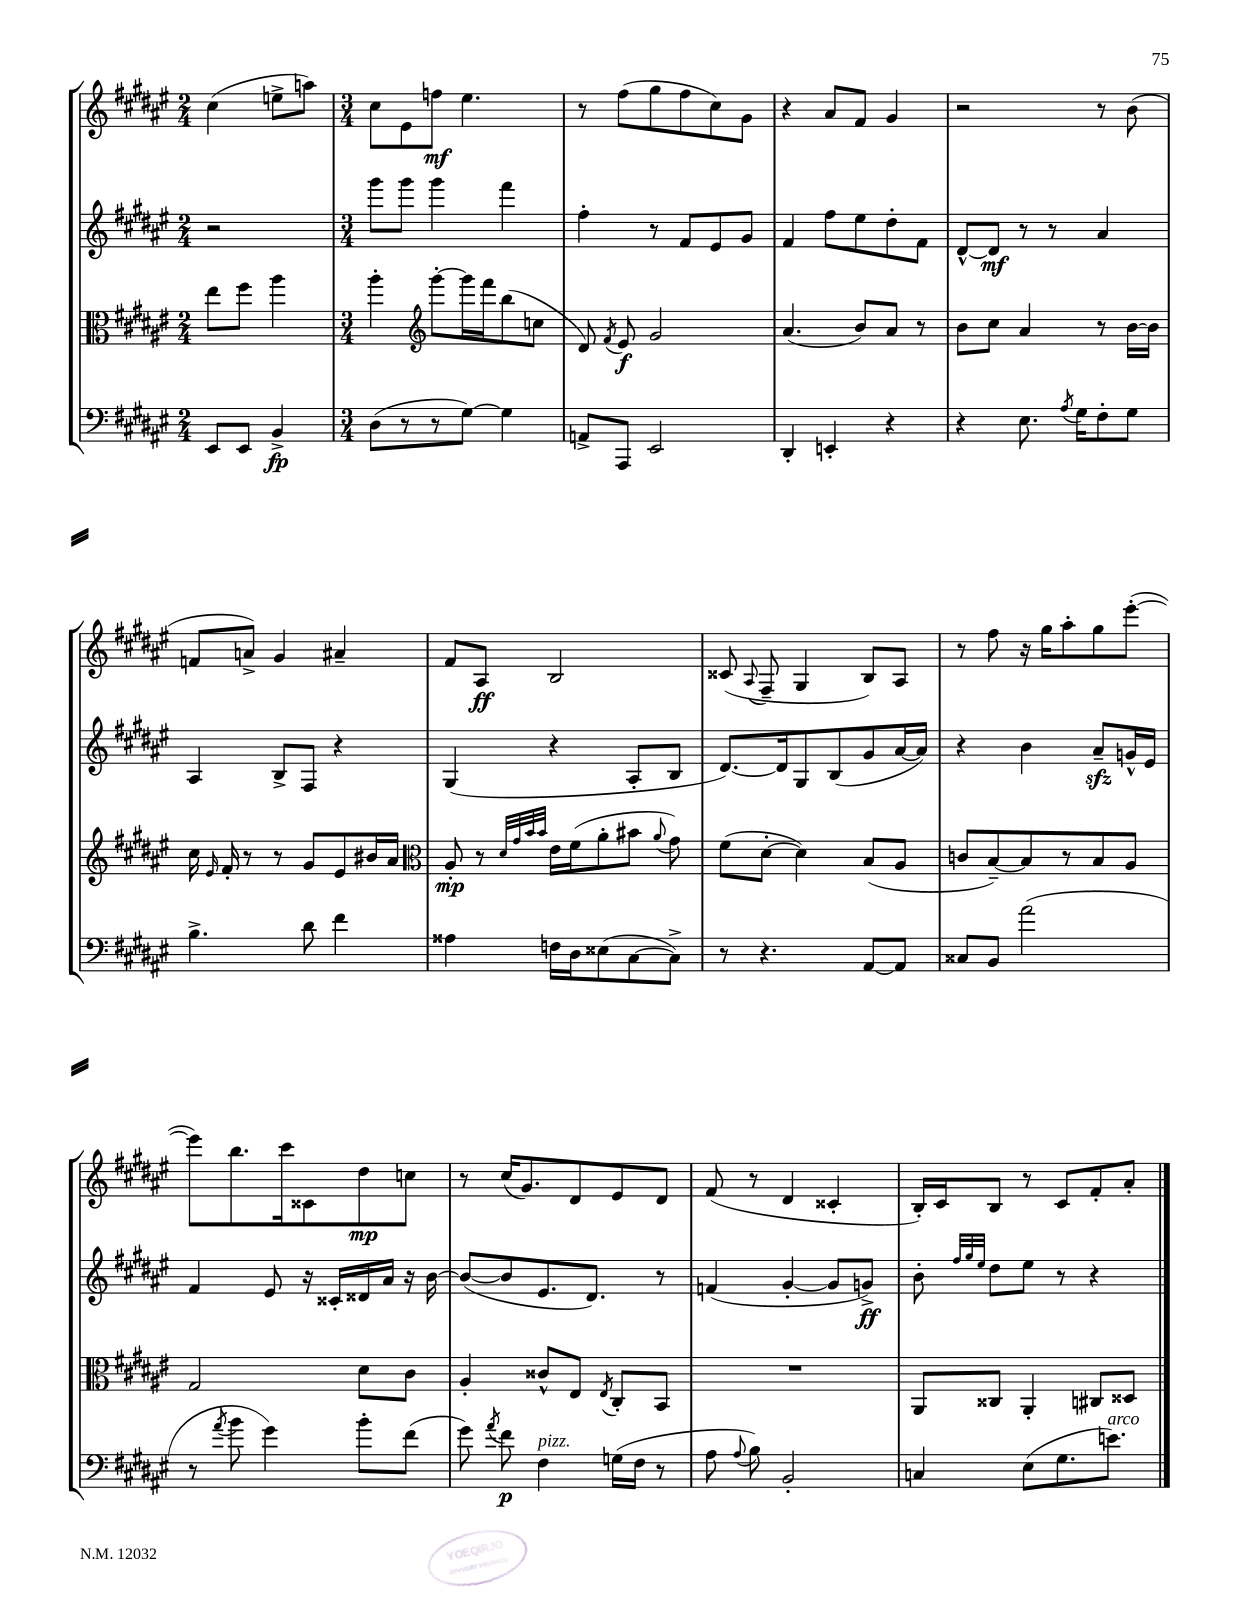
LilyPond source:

<<
\new StaffGroup <<
\new Staff = "s0" {
    \clef treble \key fis \major \numericTimeSignature \time 2/4
    \autoBeamOff cis''4( e''8[-> a''8]) |
    \numericTimeSignature \time 3/4 cis''8[ eis'8 f''8]\mf eis''4. |
    r8 fis''8[( gis''8 fis''8 cis''8) gis'8] |
    r4 ais'8[ fis'8] gis'4 |
    r2 r8 b'8( |
    f'8[ a'8]->) gis'4 ais'4-- |
    fis'8[ ais8]\ff b2 |
    cisis'8( \appoggiatura { ais8 } fis8-- gis4 b8[) ais8] |
    r8 fis''8 r16 gis''16[ ais''8-. gis''8 eis'''8]~-.( |
    eis'''8[) b''8. cis'''16 cisis'8 dis''8\mp c''8] |
    r8 cis''16[( gis'8.) dis'8 eis'8 dis'8] |
    fis'8( r8 dis'4 cisis'4-. |
    b16[-.) cis'16 b8] r8 cis'8[ fis'8-. ais'8]-. \bar "|." |
}
\new Staff = "s1" {
    \clef treble \key fis \major \numericTimeSignature \time 2/4
    \autoBeamOff r2 |
    \numericTimeSignature \time 3/4 gis'''8[ gis'''8] gis'''4 fis'''4 |
    fis''4-. r8 fis'8[ eis'8 gis'8] |
    fis'4 fis''8[ eis''8 dis''8-. fis'8] |
    dis'8[~-^ dis'8]\mf r8 r8 ais'4 |
    ais4 b8[-> fis8] r4 |
    gis4( r4 ais8[-. b8] |
    dis'8.[~) dis'16 gis8 b8( gis'8 ais'16~ ais'16]) |
    r4 b'4 ais'8[--\sfz g'16-^ eis'16] |
    fis'4 eis'8 r16 cisis'16[-. disis'16 ais'16] r16 b'16~ |
    b'8[~( b'8 eis'8. dis'8.]) r8 |
    f'4( gis'4~-. gis'8[ g'8]->\ff) |
    b'8-. \grace { fis''32[ gis''32 eis''32] } dis''8[ eis''8] r8 r4 \bar "|." |
}
\new Staff = "s2" {
    \clef alto \key fis \major \numericTimeSignature \time 2/4
    \autoBeamOff eis''8[ fis''8] ais''4 |
    \numericTimeSignature \time 3/4 ais''4-. \clef treble gis'''8[~-. gis'''16 fis'''16 b''8( c''8] |
    dis'8) \acciaccatura { fis'8 } eis'8\f gis'2 |
    ais'4.( b'8[) ais'8] r8 |
    b'8[ cis''8] ais'4 r8 b'16[~ b'16] |
    cis''16 \grace { eis'16 } fis'16-. r8 r8 gis'8[ eis'8 bis'16 ais'16] |
    \clef alto ais8-.\mp r8 \grace { dis'32[ gis'32 b'32 b'32] } eis'16[ fis'16( ais'8-. bis'8] \appoggiatura { ais'8 } gis'8) |
    fis'8[( dis'8]~-. dis'4) b8[( ais8] |
    c'8[ b8~--) b8 r8 b8 ais8] |
    gis2 dis'8[ cis'8] |
    ais4-. cisis'8[-^ eis8] \acciaccatura { eis8 } cis8[-. b,8] |
    R2. |
    ais,8[ cisis8] ais,4-. cis8[ disis8] \bar "|." |
}
\new Staff = "s3" {
    \clef bass \key fis \major \numericTimeSignature \time 2/4
    \autoBeamOff eis,8[ eis,8] b,4->\fp |
    \numericTimeSignature \time 3/4 dis8[( r8 r8 gis8]~) gis4 |
    a,8[-> ais,,8] eis,2 |
    dis,4-. e,4-. r4 |
    r4 eis8. \acciaccatura { ais8 } gis16[ fis8-. gis8] |
    b4.-> dis'8 fis'4 |
    aisis4 f16[ dis16 eisis8( cis8~ cis8]->) |
    r8 r4. ais,8[~ ais,8] |
    cisis8[ b,8] ais'2( |
    r8 \acciaccatura { ais'8 } b'8 gis'4) b'8[-. fis'8]( |
    gis'8) \acciaccatura { ais'8 } fis'8\p fis4^\markup { \italic "pizz." } g16[( fis16] r8 |
    ais8 \appoggiatura { ais8 } b8) b,2-. |
    c4 eis8[( gis8. e'8.]^\markup { \italic "arco" }) \bar "|." |
}
>>
>>
\layout { \context { \Score \remove "Bar_number_engraver" } }
